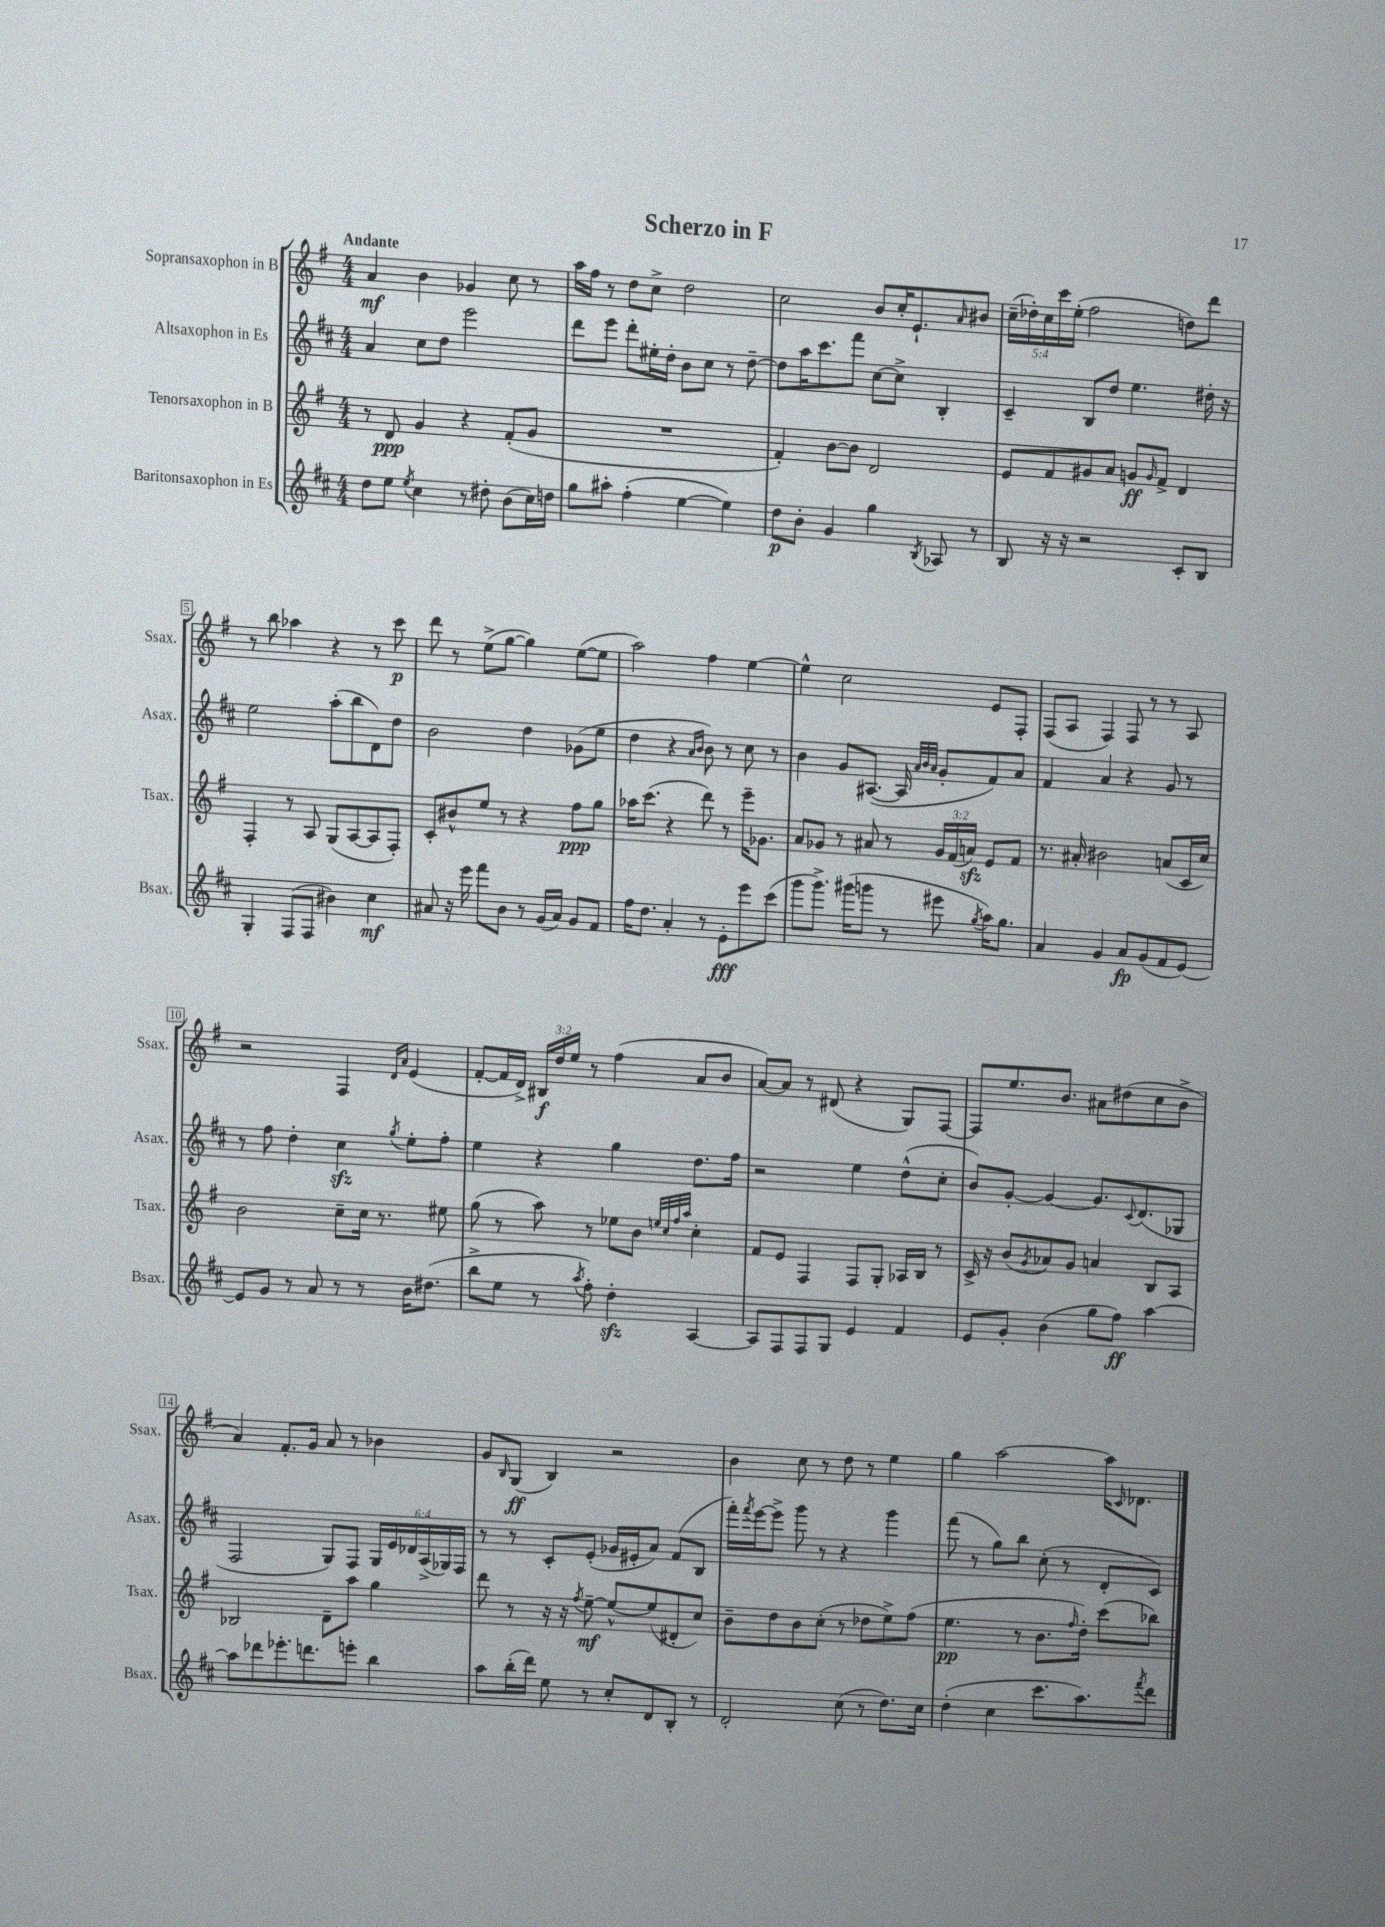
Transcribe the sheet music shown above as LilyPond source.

\header { title = "Scherzo in F" }
<<
\new StaffGroup <<
\new Staff = "s0" \with { instrumentName = "Sopransaxophon in B" shortInstrumentName = "Ssax." } {
    \clef treble \key g \major \numericTimeSignature \time 4/4 \override Staff.TupletNumber.text = #tuplet-number::calc-fraction-text \tempo "Andante"
    a'4\mf b'4 ges'4 c''8 r8 |
    a''16 fis''16 r8 d''8 c''8-> d''2 |
    c''2 b'8 c''16-. e'8.-! \grace { a'16 } bis'8 |
    \tuplet 5/4 { c''16--( des''16-.) c''16 c'''16 e''16-.( } fis''2 d''8) d'''8 |
    r8 b''8 aes''4 r4 r8 c'''8\p |
    d'''8 r8 e''8->( g''8~ g''4) e''8~( e''8 |
    a''2) fis''4 e''4~ |
    e''4-^ c''2 e'8 fis8-. |
    fis8( a8 fis4) fis8 r8 r8 a8 |
    r2 fis4 \grace { d'16 a'16 } e'4( |
    fis'8~-. fis'16 d'16->) \tuplet 3/2 { bis16\f d''16 e''16 } r8 fis''4( a'8 b'8 |
    a'8~) a'8 r8 dis'8( r4 g8) fis8~ |
    fis8 e''8. b'8. ais'8 dis''8( c''8 b'8-> |
    a'4) fis'8.-. g'16 a'8 r8 bes'4 |
    g'8 \grace { b16 } g8\ff( b4) r2 |
    b'4 c''8 r8 d''8 r8 e''4 |
    g''4 a''2~ a''16 \grace { c'16 } des'8. \bar "|." |
}
\new Staff = "s1" \with { instrumentName = "Altsaxophon in Es" shortInstrumentName = "Asax." } {
    \clef treble \key d \major \numericTimeSignature \time 4/4 \override Staff.TupletNumber.text = #tuplet-number::calc-fraction-text
    a'4 cis''8 d''8 e'''2 |
    d'''8 e'''8 d'''8-. eis''16-. d''16-. b'8 cis''8 r8 d''8~-- |
    d''8 a''16 cis'''8. fis'''8 cis''8~ cis''8-> b4-. |
    cis'4-- b8 d''8 e''4. dis''16-. r16 |
    e''2 a''8-.( b''8 d'8) d''8 |
    b'2 d''4 ges'8( e''8 |
    d''4 r4 \grace { a'16 b'16 } b'8) r8 cis''8 r8 |
    b'4 g'8 ais8.~( ais16 \grace { a'32 b'32 a'32 } g'8-. fis'8) a'8 |
    fis'4 a'4 r4 g'8 r8 |
    r8 fis''8 d''4-. cis''4\sfz \acciaccatura { g''8 } e''8-. fis''8-. |
    e''4 r4 g''4 d''8. fis''16 |
    r2 e''4 d''8-^( cis''8-. |
    b'8) g'8~-. g'4~ g'8. \appoggiatura { cis'8 } d'8.( ges8 |
    fis2 g8) fis8 \tuplet 6/4 { g16 e'16 des'16 a16->( ges16) fis16 } |
    r8 r8 cis'8-. e'8-.( ges'16 eis'16-. a'8) fis'8( b8 |
    fis'''16-.) \acciaccatura { fis'''8 } e'''16~ e'''8-> g'''8 r8 r4 g'''4 |
    fis'''8( r8 g''8) b''8 cis''8-.( r8 d'8-. cis'8) \bar "|." |
}
\new Staff = "s2" \with { instrumentName = "Tenorsaxophon in B" shortInstrumentName = "Tsax." } {
    \clef treble \key g \major \numericTimeSignature \time 4/4 \override Staff.TupletNumber.text = #tuplet-number::calc-fraction-text
    r8 d'8\ppp g'4 r4 fis'8-.( g'8 |
    R1 |
    fis'4-.) b'8~ b'8 d'2 |
    e'8 fis'8 gis'8 a'8 g'8\ff \grace { g'16 } fis'8-> d'4 |
    fis4-. r8 a8 g8( a8~ a8 fis8-.) |
    c'8-. bis'8-^ e''8 r8 r4 fis''8\ppp g''8 |
    aes''16 c'''8.( r4 d'''8) r8 e'''16-- ges'8. |
    a'8 ges'8 r8 ais'8 r8 \tuplet 3/2 { ges'16 fis'16( a'16\sfz) } e'8 fis'8 |
    r8. ais'16-. bis'2 a'8( c'16 c''16) |
    b'2 c''8-- c''16 r8. eis''8 |
    g''8( r8 a''8) r8 ees''8 b'8 \grace { e''32 c''32 fis''32 a''32 } c''4-. |
    fis'8 e'8 fis4 fis8 g8-. aes16 b16 r8 |
    c'16-> r16 b'8( \acciaccatura { g'8 } aes'8) g'8 a'4 b8 a8 |
    bes2 d'8-- a''8 g''4 |
    d'''8 r8 r16 r16 \acciaccatura { fis''8 } e''8~--\mf e''8~-^ e''8( dis'8-. c''8) |
    b'8-- d''8 b'8 c''8-.( r8 des''8 e''8->) fis''8( |
    e''4.\pp r8 b'8. \grace { fis''16 } d''16-.) c'''8( bes''8) \bar "|." |
}
\new Staff = "s3" \with { instrumentName = "Baritonsaxophon in Es" shortInstrumentName = "Bsax." } {
    \clef treble \key d \major \numericTimeSignature \time 4/4
    d''8 e''8 \acciaccatura { e''8 } cis''4 r8 dis''8-. b'8( cis''16) d''16 |
    g''8 ais''8-. fis''4-.( e''4~ e''4) |
    d''8\p b'8-. g'4 g''4 \acciaccatura { b8 } aes8 r8 |
    b8 r16 r16 r2 cis'8-. b8 |
    g4-. fis8( fis8 bis'4) cis''4\mf |
    ais'8 r16 e'''16 fis'''8 b'8 r8 g'16( ais'16) g'8 fis'8 |
    fis''16 d''8. a'4-. r8 e'8-.\fff e'''8 cis'''8( |
    g'''8 g'''8.->) gis'''16( g'''8 r8 eis'''8 \acciaccatura { g''8 } a''16) g''8. |
    a'4 g'4 a'8\fp g'8( fis'8 e'8~) |
    e'8 g'8 r8 a'8 r8 r8 b'16 dis''8.( |
    b''8-> e''8 r8 \acciaccatura { a''8 } fis''8-.) d''4-.\sfz a4~ |
    a8 fis8 fis8 g8 e'4 fis'4 |
    e'8 g'8-. b'4( g''8 fis''8\ff) a''4~ |
    a''8 des'''8 ees'''8.-. d'''8. e'''8-. b''4 |
    a''8 b''16-.( d'''16) e''8 r8 cis''8-. d'8 b8-. r8 |
    d'2-. cis''8( r8 d''8.) cis''16 |
    d''4-.( cis''4 cis'''8. a''8.) \acciaccatura { fis'''8 } d'''8 \bar "|." |
}
>>
>>
\layout { \context { \Score \override BarNumber.stencil = #(make-stencil-boxer 0.1 0.3 ly:text-interface::print) } }
